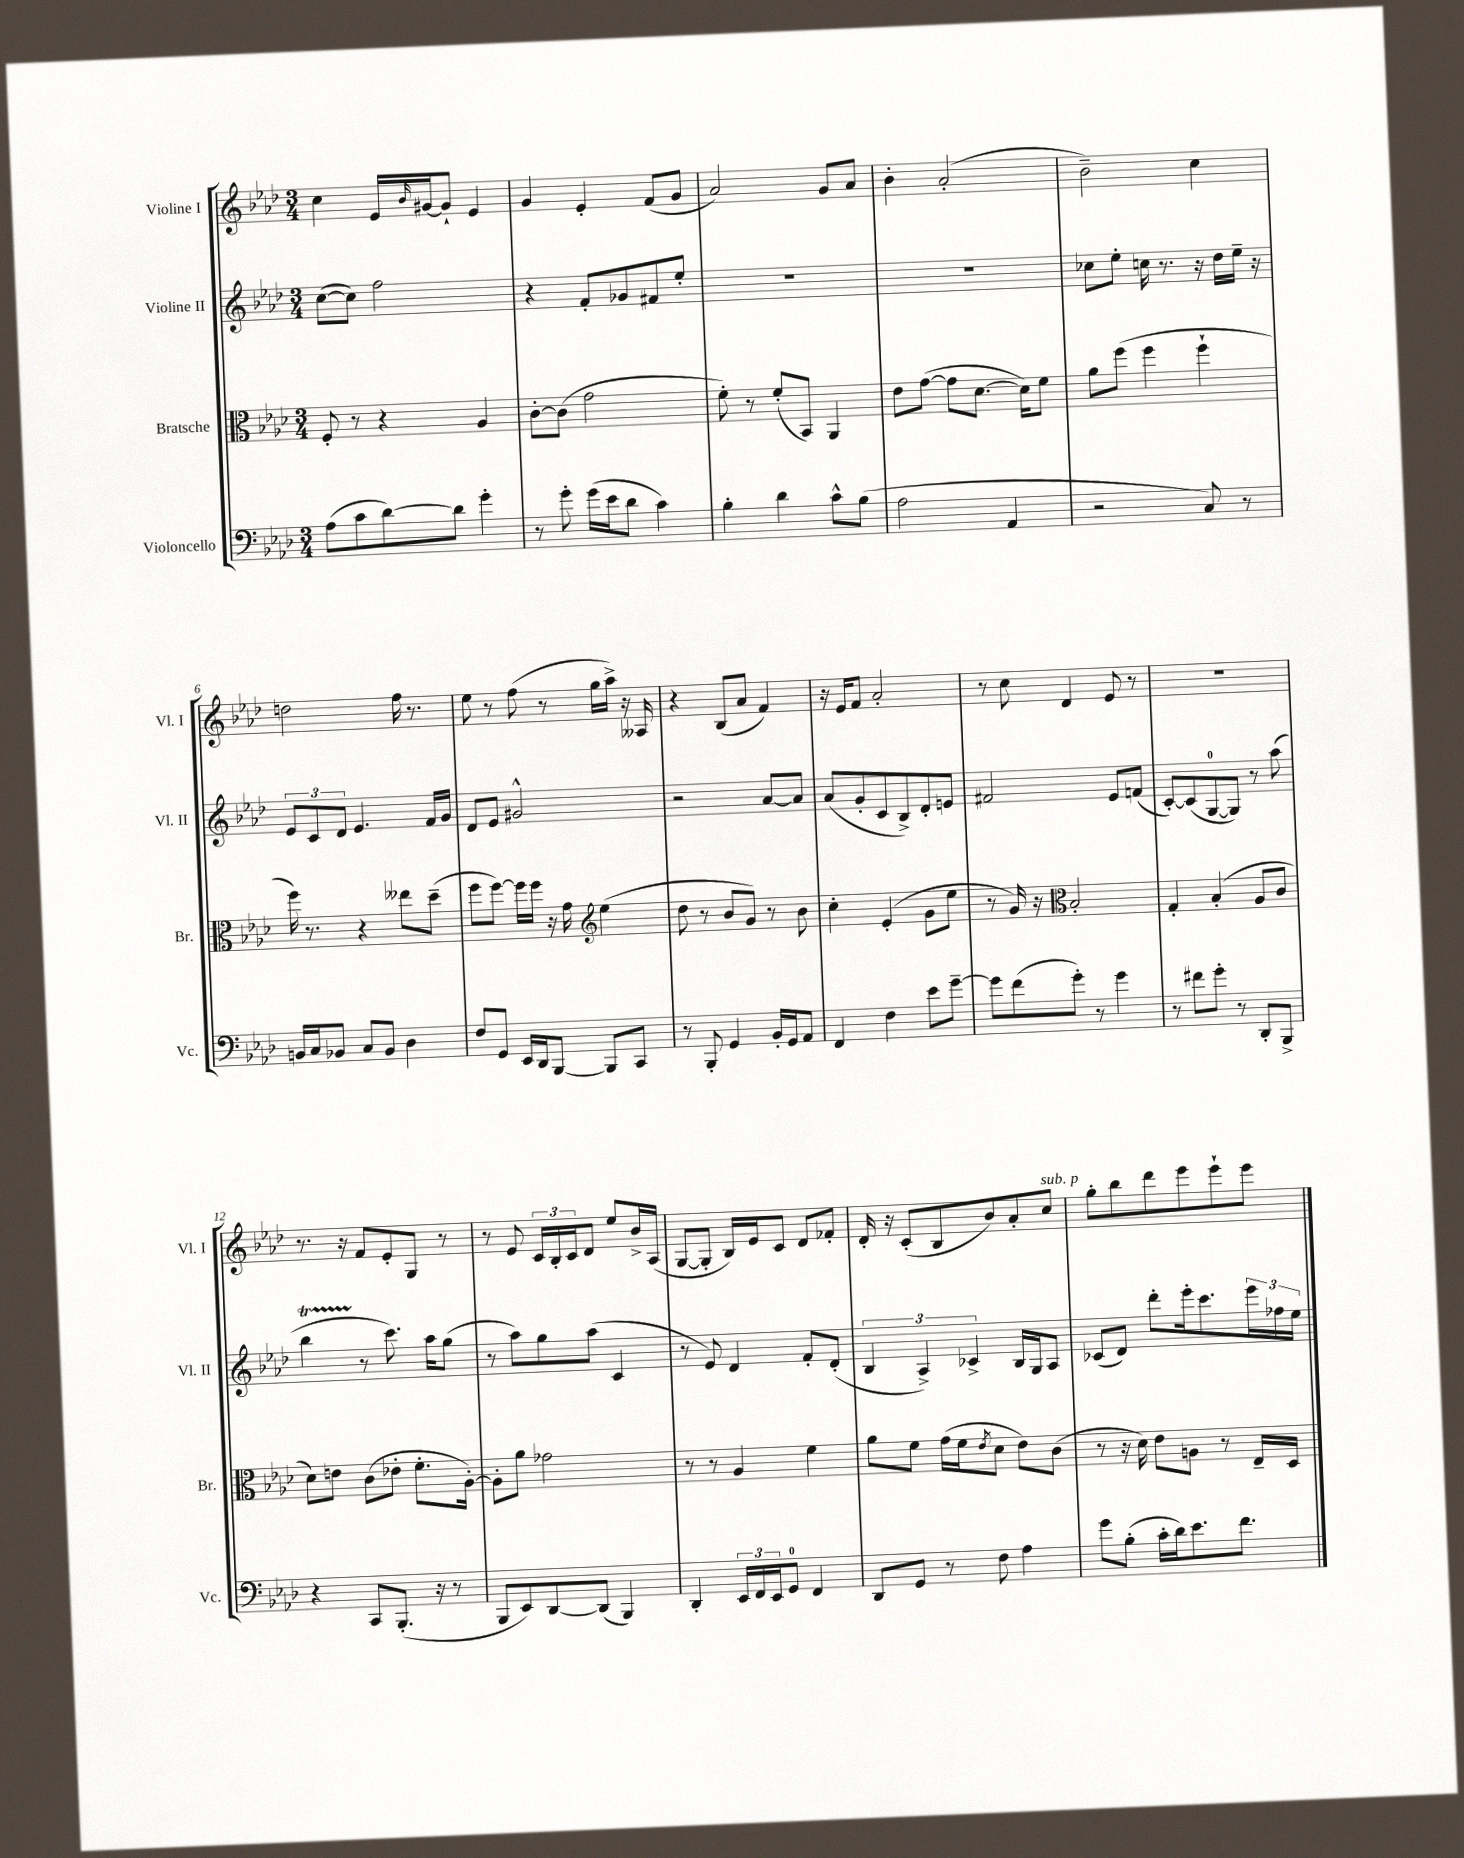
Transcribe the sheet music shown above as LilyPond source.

<<
\new StaffGroup <<
\new Staff = "s0" \with { instrumentName = "Violine I" shortInstrumentName = "Vl. I" } {
    \clef treble \key aes \major \numericTimeSignature \time 3/4
    c''4 ees'16 \grace { bes'16 } gis'16~ gis'8-! ees'4 |
    g'4 ees'4-. f'8( g'8 |
    aes'2) g'8 aes'8 |
    bes'4-. aes'2-.( |
    bes'2--) c''4 |
    d''2 f''16 r8. |
    ees''8 r8 f''8( r8 g''16 aes''16->) r16 aeses16 |
    r4 bes8( aes'8 f'4) |
    r16 ees'16 f'8 aes'2-. |
    r8 c''8 des'4 ees'8 r8 |
    R2. |
    r8. r16 f'8 ees'8-. g8 r8 |
    r8 ees'8 \tuplet 3/2 { c'16 bes16-. c'16 } des'8 ees''8 bes'16-> aes16( |
    g8~ g8-. bes16) ees'16 c'8 des'8 fes'8-. |
    des'16-. r16 c'8-.( bes8 bes'8) aes'8-. c''8^\markup { \italic "sub. p" } |
    g''8-. bes''8 des'''8 ees'''8 ees'''8-! ees'''8 \bar "|." |
}
\new Staff = "s1" \with { instrumentName = "Violine II" shortInstrumentName = "Vl. II" } {
    \clef treble \key aes \major \numericTimeSignature \time 3/4
    c''8~( c''8) f''2 |
    r4 f'8-. ges'8 fis'8 ees''8-. |
    R2. |
    R2. |
    ces''8 ees''8-. c''16 r8. r16 des''16 ees''16-- r16 |
    \tuplet 3/2 { ees'8 c'8 des'8 } ees'4. f'16 g'16 |
    des'8 ees'8 gis'2-^ |
    r2 aes'8~ aes'8 |
    aes'8( g'8-. c'8 bes8->) des'8-. e'8 |
    fis'2 ees'8 f'8( |
    c'8~-.) c'8( g8-0~ g8) r8 aes''8( |
    bes''4\startTrillSpan r8\stopTrillSpan c'''8.) aes''16 g''8( |
    r8 aes''8) g''8 aes''8( c'4 |
    r8 ees'8) des'4 f'8-. des'8-.( |
    \tuplet 3/2 { bes4 aes4->) ces'4-> } bes16 g16 aes8 |
    ces'8( des'8) des'''8-. ees'''16-. c'''8. \tuplet 3/2 { ees'''16 fes''16 ees''16 } \bar "|." |
}
\new Staff = "s2" \with { instrumentName = "Bratsche" shortInstrumentName = "Br." } {
    \clef alto \key aes \major \numericTimeSignature \time 3/4
    f8-. r8 r4 aes4 |
    c'8~-. c'8( g'2 |
    f'8-.) r8 f'8-.( bes,8) aes,4 |
    ees'8 g'8~( g'8 des'8.~ des'16) f'8 |
    aes'8 f''8( f''4 f''4-! |
    f''16) r8. r4 eeses''8 des''8--( |
    f''8 f''8~) f''16 f''16 r16 g'16 \clef treble ees''4( |
    des''8 r8 bes'8 g'8) r8 bes'8 |
    c''4-. ees'4-.( g'8 ees''8 |
    r8 g'16) r16 \clef alto bes2-. |
    g4-. bes4-.( aes8 c'8 |
    des'8) e'8 c'8( ees'8-. f'8.-. aes16~-.) |
    aes8-. aes'8 ges'2 |
    r8 r8 aes4 f'4 |
    aes'8 f'8 g'16( f'16 \acciaccatura { ees'8 } des'8 ees'8) c'8( |
    r8 r16 des'16) ees'8 a8 r8 ees16-- des16 \bar "|." |
}
\new Staff = "s3" \with { instrumentName = "Violoncello" shortInstrumentName = "Vc." } {
    \clef bass \key aes \major \numericTimeSignature \time 3/4
    aes8( c'8 des'8~) des'8 g'4-. |
    r8 g'8-. g'16( ees'16 des'8 c'4) |
    bes4-. des'4 c'8-^ bes8( |
    aes2 aes,4 |
    r2 c8) r8 |
    b,16 c16 bes,8 c8 bes,8 des4 |
    f8 g,8 ees,16 des,16 bes,,8~ bes,,8 c,8 |
    r8 bes,,8-. g,4 bes,16-. g,16 aes,8 |
    f,4 f4 ees'8 g'8~-- |
    g'8 f'8( g'8-.) r8 g'4 |
    r8 fis'8 g'8-. r8 des,8-. bes,,8-> |
    r4 c,8 bes,,8.-.( r16 r8 |
    bes,,8 ees,8) des,8~ des,8( bes,,4) |
    des,4-. \tuplet 3/2 { ees,16 f,16 ees,16 } g,8-0 f,4 |
    des,8 g,8 r8 f8 aes4 |
    g'8 bes8-.( c'16-. des'16) ees'8. f'8. \bar "|." |
}
>>
>>
